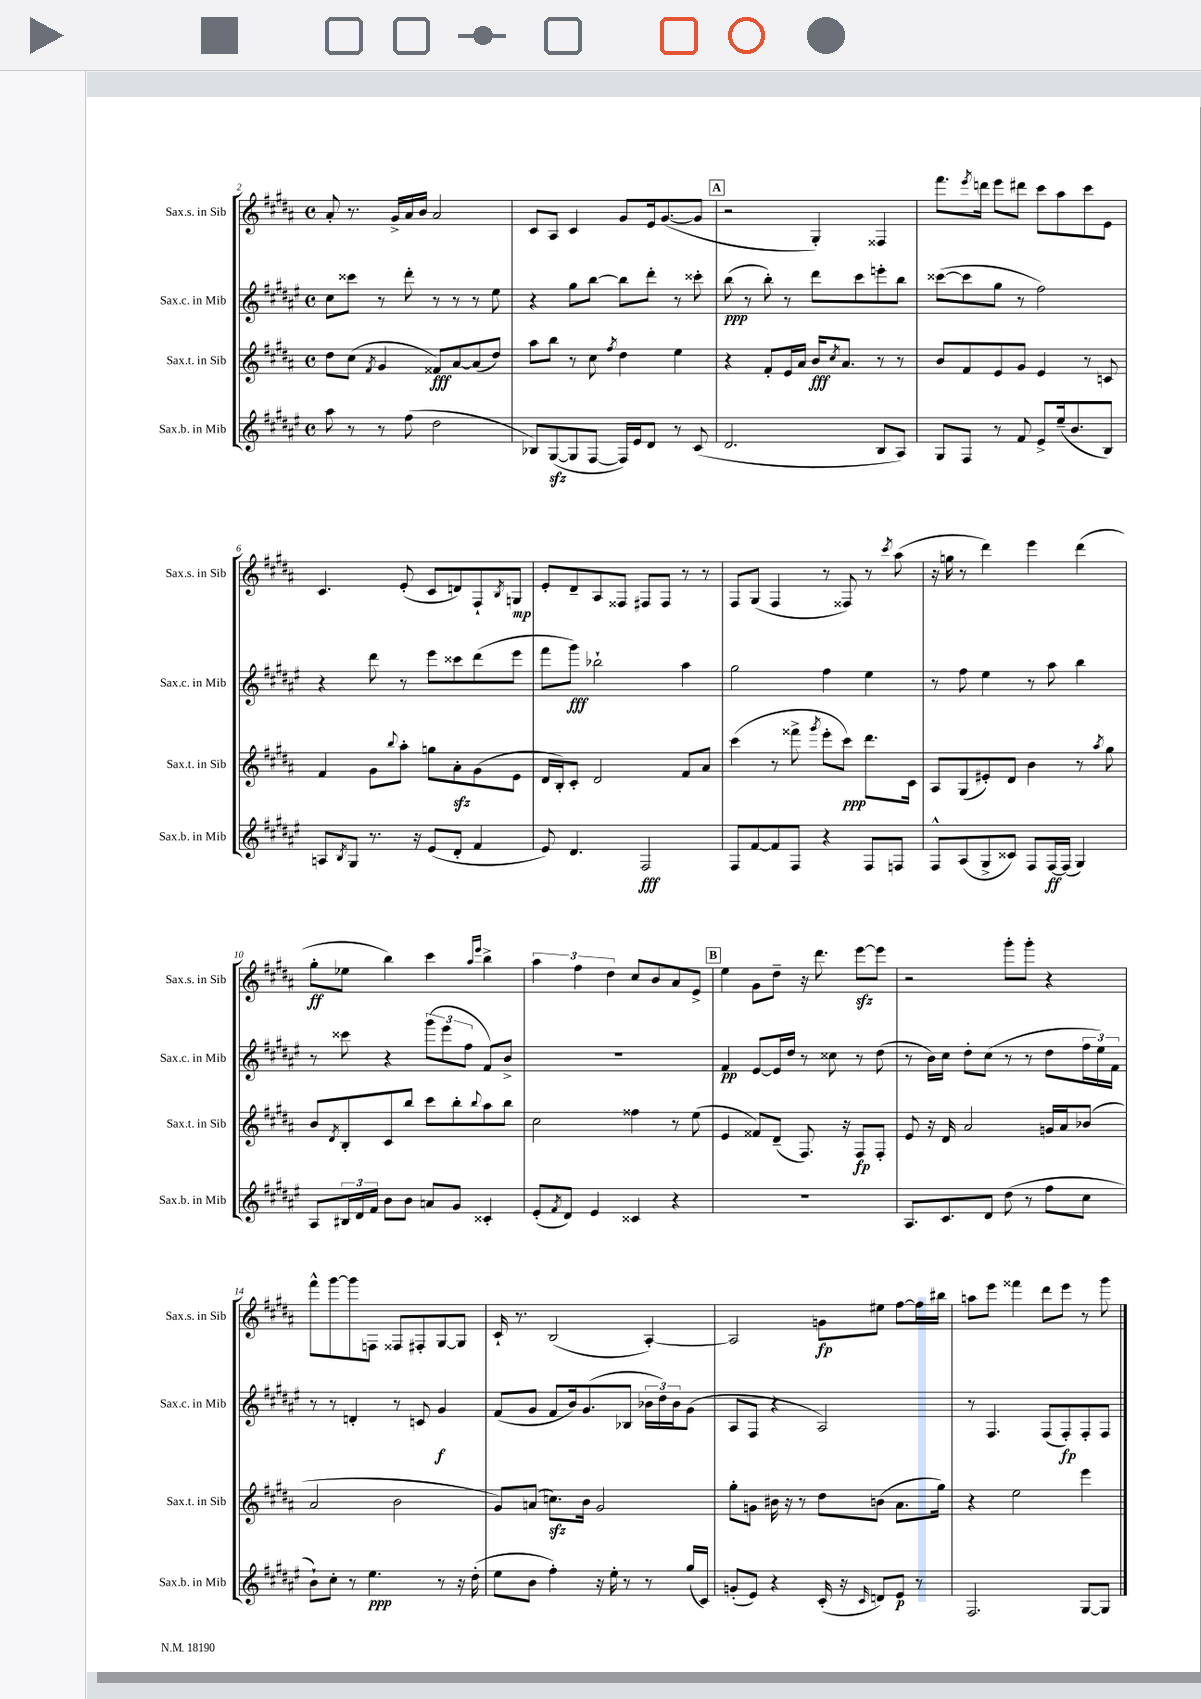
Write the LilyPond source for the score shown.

<<
\new StaffGroup <<
\new Staff = "s0" \with { instrumentName = "Sax.s. in Sib" shortInstrumentName = "Sax.s. in Sib" } {
    \clef treble \key b \major \defaultTimeSignature \time 4/4
    ais'8-. r8. gis'16-> ais'16 b'16 ais'2 |
    cis'8 ais8 cis'4 gis'8 e'16 gis'8.~( gis'8 |
    \mark \markup { \box "A" } r2 gis4-.) fisis4 |
    fis'''8. \acciaccatura { e'''8 } d'''16 e'''8 dis'''8 cis'''8 ais''8 cis'''8 e'8 |
    cis'4. e'8-.( cis'8 d'8) fis8-! \acciaccatura { b8 } g8\mp |
    e'8-. dis'8-- ais8 fisis8 fis8 fis8 r8 r8 |
    fis8 gis8( fis4 r8 fisis8) r8 \acciaccatura { cis'''8 } ais''8( |
    r16 g''16 r8 dis'''4) e'''4 dis'''4( |
    gis''8-.\ff ees''8 b''4) cis'''4 \grace { ais''16 e'''16 } b''4-> |
    \tuplet 3/2 { ais''4 fis''4 dis''4 } cis''8 b'8 ais'8 e'8-> |
    \mark \markup { \box "B" } e''4 gis'8 dis''8-- r16 dis'''8. e'''8~\sfz e'''8 |
    r2 gis'''8-. gis'''8-. r4 |
    fis'''8-^ gis'''8~ gis'''8 f8 fisis8 fis8-. gis8~ gis8 |
    cis'16-! r8. b2( ais4~-.) |
    ais2 g'8\fp eis''8 fis''8~ fis''16 bis''16 |
    a''8 e'''8 fisis'''4 dis'''8 e'''8 r8 gis'''8 \bar "|." |
}
\new Staff = "s1" \with { instrumentName = "Sax.c. in Mib" shortInstrumentName = "Sax.c. in Mib" } {
    \clef treble \key fis \major \defaultTimeSignature \time 4/4
    cis''8 cisis'''8 r8 dis'''8-. r8 r8 r8 eis''8 |
    r4 gis''8 b''8~ b''8 dis'''8-. r8 cisis'''8-. |
    \mark \markup { \box "A" } b''8\ppp( r8 b''8-.) r8 dis'''8 cis'''8 e'''8-. b''8 |
    cisis'''8~( cisis'''8 gis''8 r8 fis''2) |
    r4 dis'''8 r8 eis'''8 cisis'''8 dis'''8( eis'''8 |
    fis'''8 gis'''8\fff) bes''2-! ais''4 |
    gis''2 fis''4 eis''4 |
    r8 fis''8 eis''4 r8 ais''8 b''4 |
    r8 cisis'''8 r4 \tuplet 3/2 { gis'''8( eis'''8 fis''8 } fis'8) b'8-> |
    R1 |
    \mark \markup { \box "B" } fis'4\pp eis'8~ eis'16 dis''16 r8 cisis''8 r8 dis''8( |
    r8 b'16) cis''16 dis''8-. cis''8( r8 r8 dis''8 \tuplet 3/2 { fis''16 eis''16) fis'16 } |
    r8 r8 d'4-. r8 c'8 gis'4\f |
    fis'8( gis'8 fis'8 b'16) gis'8.( bes8 \tuplet 3/2 { bes'16 dis''16) bes'16 } gis'8( |
    ais8 fis8 r4 ais2) |
    r8 fis4. fis8( fis8-.\fp) fis8-. fis8 \bar "|." |
}
\new Staff = "s2" \with { instrumentName = "Sax.t. in Sib" shortInstrumentName = "Sax.t. in Sib" } {
    \clef treble \key b \major \defaultTimeSignature \time 4/4
    dis''8 cis''8( \acciaccatura { fis'8 } gis'4 fisis'8\fff) ais'8~ ais'8( dis''8) |
    ais''8 b''8 r8 cis''8 \acciaccatura { fis''8 } dis''4 e''4 |
    \mark \markup { \box "A" } r4 fis'8-. e'16 ais'16 b'16\fff \acciaccatura { cis''8 } ais'8. r8 r8 |
    b'8 fis'8 e'8 gis'8 e'4 r8 c'8 |
    fis'4 gis'8 \appoggiatura { b''8 } ais''8-. g''8 ais'8-.\sfz gis'8( e'8 |
    dis'16 b16-.) cis'8-. dis'2 fis'8 ais'8 |
    cis'''4( r8 fisis'''8-> \acciaccatura { gis'''8 } e'''8-. cis'''8\ppp) dis'''8. cis'16 |
    ais8 gis8( eis'8-.) dis'8 b'4 r8 \acciaccatura { ais''8 } gis''8 |
    b'8 \acciaccatura { dis'8 } b8-. cis'8 b''8 cis'''8 b''8-. \appoggiatura { b''8 } ais''8 b''8 |
    cis''2 fisis''4 r8 e''8( |
    \mark \markup { \box "B" } e'4 fisis'8) dis'8--( fis8.) r16 fis8\fp fis8-. |
    e'8 r16 dis'16 ais'2 g'16 ais'16 bes'8( |
    ais'2 b'2 |
    gis'8) a'8( c''8.\sfz) b'16 gis'2 |
    gis''8-. g'8 bis'16 r16 r8 dis''8 b'8( ais'8. gis''16) |
    r4 e''2 e'''4 \bar "|." |
}
\new Staff = "s3" \with { instrumentName = "Sax.b. in Mib" shortInstrumentName = "Sax.b. in Mib" } {
    \clef treble \key fis \major \defaultTimeSignature \time 4/4
    ais''8 r8 r8 fis''8( dis''2 |
    bes8) gis8~\sfz( gis8 fis8~ fis16) eis'16 dis'8 r8 cis'8( |
    \mark \markup { \box "A" } dis'2. b8 ais8) |
    gis8 fis8 r8 fis'8 eis'8-> eis''16--( b'8. b8) |
    a8 \acciaccatura { b8 } gis8 r8. r16 eis'8( dis'8-. fis'4 |
    eis'8) dis'4. fis2\fff |
    fis8 fis'8~ fis'8 fis8 r4 fis8 f8 |
    fis8-^ ais8( gis8-> cisis'8) fis8 fis16~\ff fis16( gis4) |
    ais8 \tuplet 3/2 { bis16 dis'16 fis'16 } b'8 b'8 a'8 gis'8 cisis'4-. |
    eis'8-.( \acciaccatura { fis'8 } dis'8) eis'4 cisis'4 r4 |
    \mark \markup { \box "B" } R1 |
    ais8. cis'8. dis'8 dis''8( r8 fis''8 cis''8 |
    b'8-!) cis''8-. r8 eis''4.\ppp r8 r16 dis''16-.( |
    eis''8 b'8 fis''4-.) r16 eis''16-. r8 r8 gis''16( cis'16) |
    g'8-.( eis'8) r4 cis'16-.( r16 \grace { cis'16 } d'8) eis'8\p r8 |
    fis2. gis8~ gis8 \bar "|." |
}
>>
>>
\layout { \context { \Score currentBarNumber = #2 } }
